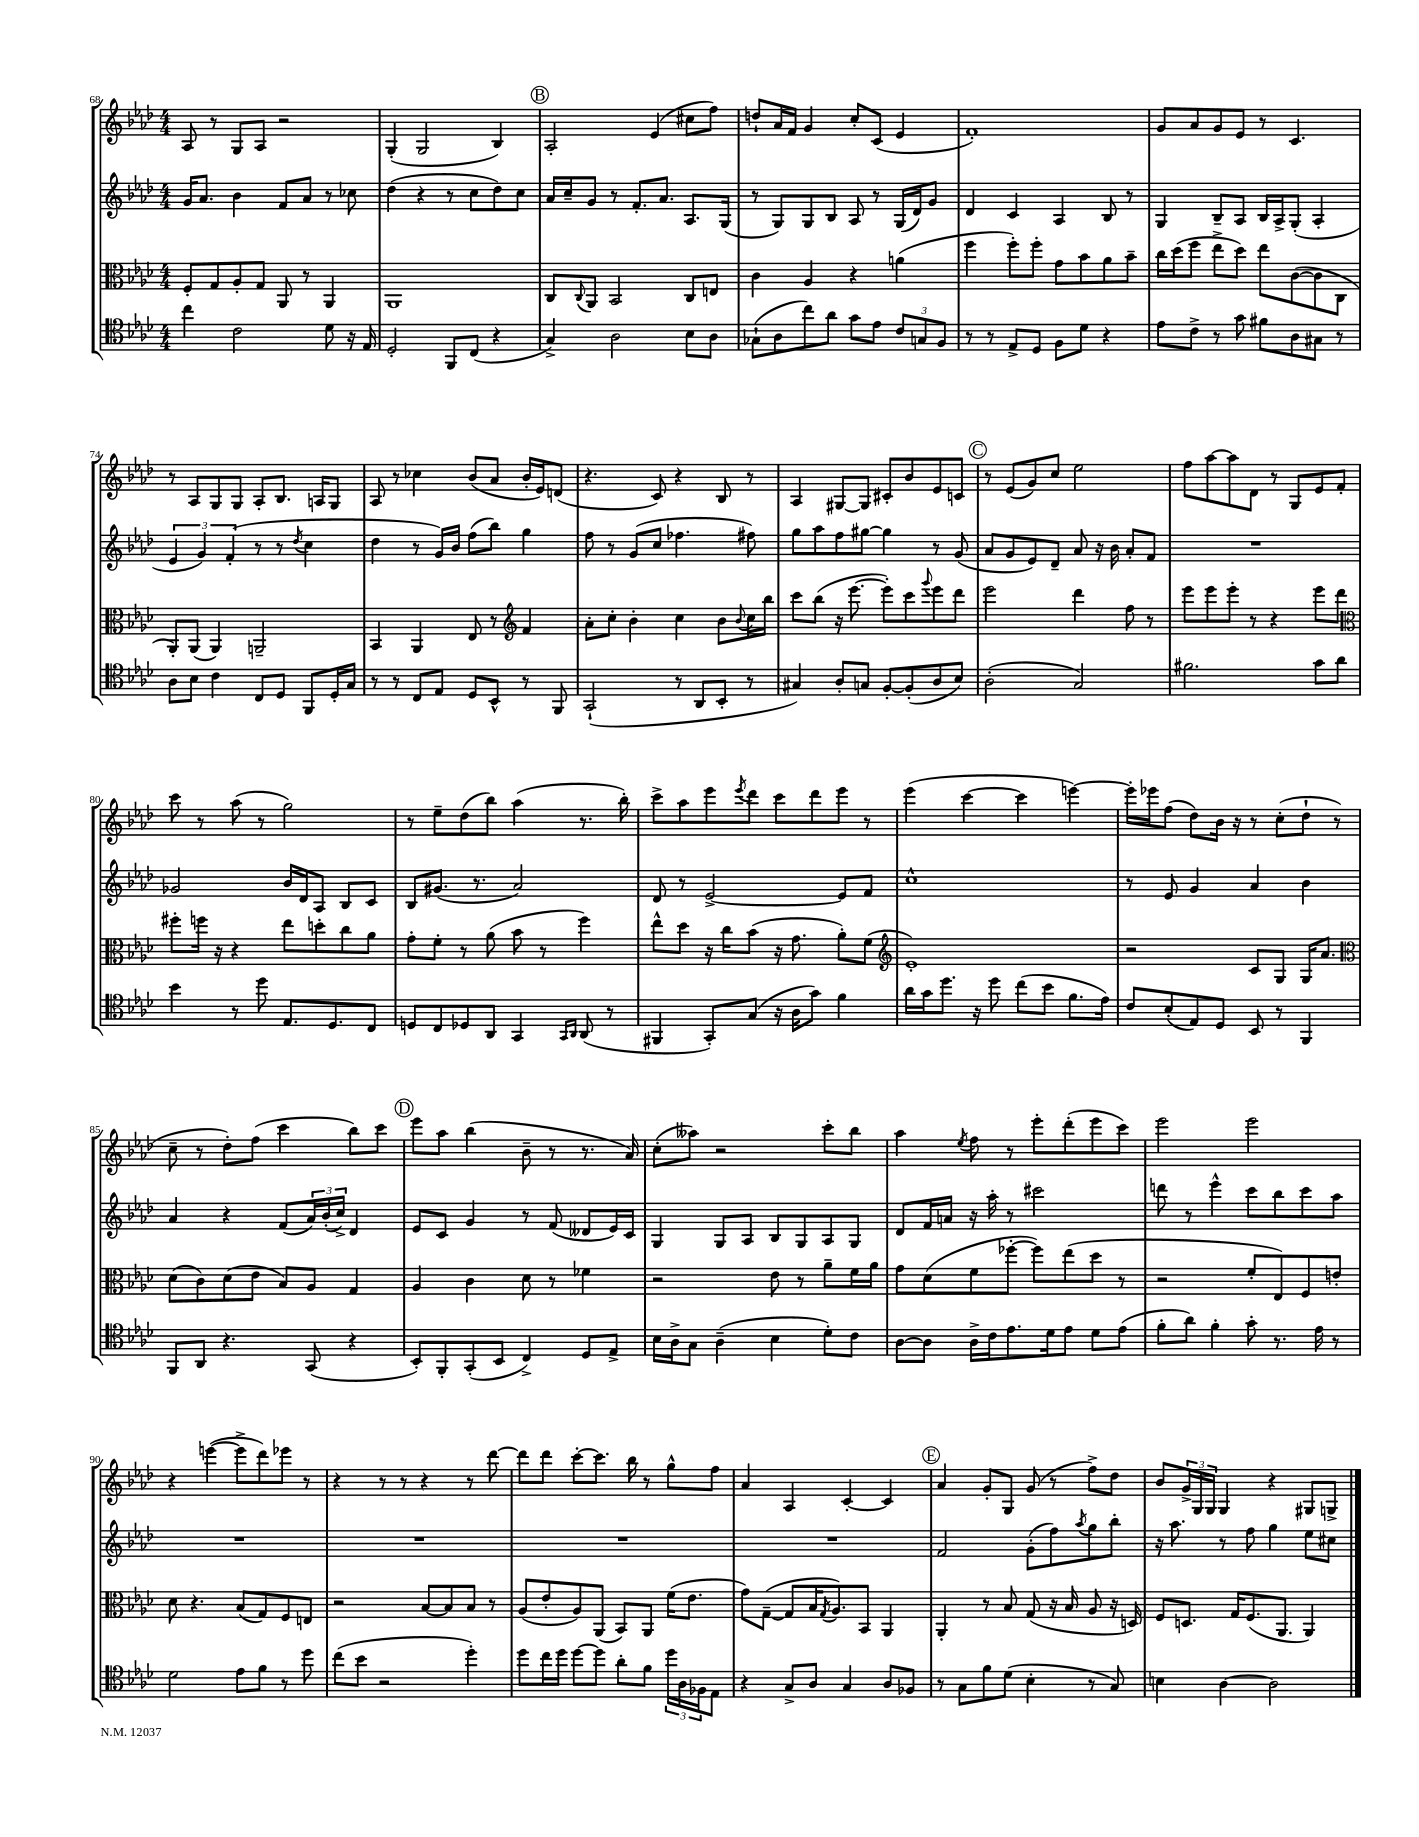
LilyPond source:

<<
\new StaffGroup <<
\new Staff = "s0" {
    \clef treble \key aes \major \numericTimeSignature \time 4/4
    aes8 r8 g8 aes8 r2 |
    g4-.( g2 bes4) |
    \mark \markup { \circle "B" } aes2-. ees'4( cis''8 f''8) |
    d''8-! aes'16 f'16 g'4 c''8-. c'8( ees'4 |
    f'1-.) |
    g'8 aes'8 g'8 ees'8 r8 c'4. |
    r8 aes8 g8 g8 aes8-. bes8. a16 g8 |
    aes8 r8 ces''4 bes'8( aes'8 bes'16-. ees'16) d'8( |
    r4. c'8) r4 bes8 r8 |
    aes4 gis8~ gis8 cis'8-. bes'8 ees'8 c'8 |
    \mark \markup { \circle "C" } r8 ees'8( g'8) c''8 ees''2 |
    f''8 aes''8~ aes''8 des'8 r8 g8 ees'8 f'8-. |
    c'''8 r8 aes''8( r8 g''2) |
    r8 ees''8-- des''8( bes''8) aes''4( r8. bes''16-.) |
    c'''8-> aes''8 ees'''8 \acciaccatura { ees'''8 } des'''8 c'''8 des'''8 ees'''8 r8 |
    ees'''4( c'''4~ c'''4 e'''4~) |
    e'''16-. ees'''16 f''8( des''8) bes'16 r16 r8 c''8-.( des''8-! r8 |
    c''8-- r8 des''8-.) f''8( c'''4 bes''8) c'''8 |
    \mark \markup { \circle "D" } ees'''8 aes''8 bes''4( bes'8-- r8 r8. aes'16) |
    c''8-.( aeses''8) r2 c'''8-. bes''8 |
    aes''4 \acciaccatura { ees''8 } f''8 r8 ees'''8-. des'''8-.( ees'''8 c'''8) |
    ees'''2 ees'''2 |
    r4 e'''4~( e'''8-> des'''8) ees'''8 r8 |
    r4 r8 r8 r4 r8 des'''8~ |
    des'''8 des'''8 c'''8~-. c'''8. bes''16 r8 g''8-^ f''8 |
    aes'4 aes4 c'4~-. c'4 |
    \mark \markup { \circle "E" } aes'4 g'8-. g8 g'8( r8 f''8->) des''8 |
    bes'8 \tuplet 3/2 { g'16-> g16 g16 } g4 r4 gis8 g8-> \bar "|." |
}
\new Staff = "s1" {
    \clef treble \key aes \major \numericTimeSignature \time 4/4
    g'16 aes'8. bes'4 f'8 aes'8 r8 ces''8 |
    des''4( r4 r8 c''8 des''8) c''8 |
    \mark \markup { \circle "B" } aes'16 c''16-- g'8 r8 f'8.-. aes'8. aes8. g16( |
    r8 g8) g8 bes8 aes8 r8 g16( des'16) g'8 |
    des'4 c'4 aes4 bes8 r8 |
    g4 bes8-- aes8 bes16 aes16-> g8-.( aes4-. |
    \tuplet 3/2 { ees'4 g'4) f'4-.( } r8 r8 \acciaccatura { des''8 } c''4 |
    des''4 r8 g'16) bes'16 f''8( bes''8) g''4 |
    f''8 r8 g'8( c''8 fes''4. fis''8) |
    g''8 aes''8 f''8 gis''8~ gis''4 r8 g'8( |
    \mark \markup { \circle "C" } aes'8 g'8 ees'8) des'8-- aes'8 r16 bes'16 aes'8-. f'8 |
    R1 |
    ges'2 bes'16 des'16 aes8 bes8 c'8 |
    bes8 gis'8.( r8. aes'2) |
    des'8 r8 ees'2~-> ees'8 f'8 |
    c''1-^ |
    r8 ees'8 g'4 aes'4 bes'4 |
    aes'4 r4 f'8( \tuplet 3/2 { aes'16) bes'16-.( c''16->) } des'4 |
    \mark \markup { \circle "D" } ees'8 c'8 g'4 r8 f'8( deses'8 ees'16) c'16 |
    g4 g8 aes8 bes8 g8 aes8 g8 |
    des'8 f'16 a'16 r16 aes''16-. r8 cis'''2 |
    d'''8 r8 ees'''4-^ c'''8 bes''8 c'''8 aes''8 |
    R1 |
    R1 |
    R1 |
    R1 |
    \mark \markup { \circle "E" } f'2 g'8-.( f''8) \acciaccatura { aes''8 } g''8 bes''8-. |
    r16 aes''8. r8 f''8 g''4 ees''8 cis''8 \bar "|." |
}
\new Staff = "s2" {
    \clef alto \key aes \major \numericTimeSignature \time 4/4
    f8-. g8 aes8-. g8 aes,8 r8 aes,4 |
    aes,1 |
    \mark \markup { \circle "B" } c8 \appoggiatura { c8 } aes,8 bes,2 c8 e8 |
    c'4 aes4 r4 a'4( |
    f''4 f''8-.) f''8-. g'8 bes'8 aes'8 bes'8-- |
    c''16 des''16( f''8 ees''8-> des''8) ees''8 c'8~( c'8 c8 |
    aes,8-.) aes,8( aes,4) a,2-- |
    bes,4 aes,4 ees8 r8 \clef treble f'4 |
    aes'8-. c''8-. bes'4-. c''4 bes'8 \appoggiatura { bes'8 } c''16 bes''16 |
    c'''8 bes''8( r16 ees'''8.~ ees'''8-.) c'''8 \appoggiatura { g'''8 } ees'''8 des'''8 |
    \mark \markup { \circle "C" } ees'''2 des'''4 f''8 r8 |
    ees'''8 ees'''8 ees'''8-. r8 r4 ees'''8 des'''8 |
    \clef alto fis''8-. f''16 r16 r4 ees''8 d''8-. c''8 aes'8 |
    g'8-. f'8-. r8 aes'8( bes'8 r8 f''4) |
    ees''8-^ des''8 r16 c''16 bes'8( r16 g'8. aes'8-.) f'8( |
    \clef treble ees'1-.) |
    r2 c'8 g8 g16 aes'8. |
    \clef alto des'8( c'8) des'8( ees'8 bes8) aes8 g4 |
    \mark \markup { \circle "D" } aes4 c'4 des'8 r8 fes'4 |
    r2 ees'8 r8 aes'8-- f'16 aes'16 |
    g'8 des'8( f'8 fes''8~-. fes''8) ees''8( des''8 r8 |
    r2 f'8-. ees8) f8 e'8-. |
    des'8 r4. bes8( g8) f8 e8 |
    r2 bes8~ bes8 bes8 r8 |
    aes8( ees'8-. aes8) aes,8( bes,8) aes,8 f'16( ees'8. |
    g'8) g8~--( g8 bes16 \acciaccatura { g8 } aes8.) bes,8 aes,4 |
    \mark \markup { \circle "E" } aes,4-. r8 bes8 g8( r16 bes16 aes8 r16 d16) |
    f8 d8. g16 f8.( aes,8. aes,4) \bar "|." |
}
\new Staff = "s3" {
    \clef tenor \key aes \major \numericTimeSignature \time 4/4
    c''4 c'2 des'8 r16 ees16 |
    des2-. f,8 c8( r4 |
    \mark \markup { \circle "B" } g4->) aes2 bes8 aes8 |
    ges8-!( aes8 c''8) aes'8 g'8 ees'8 \tuplet 3/2 { c'8 g8 f8 } |
    r8 r8 ees8-> des8 f8 des'8 r4 |
    ees'8 c'8-> r8 g'8 fis'8 aes8 gis8 r8 |
    aes8 bes8 c'4 c8 des8 f,8 des16-. g16 |
    r8 r8 c8 ees8 des8 bes,8-^ r8 f,8 |
    g,2-!( r8 aes,8 bes,8-. r8 |
    gis4) aes8-. g8 f8~-. f8-.( aes8 bes8) |
    \mark \markup { \circle "C" } aes2-.( g2) |
    fis'2. g'8 aes'8 |
    bes'4 r8 des''8 ees8. des8. c8 |
    d8 c8 des8 aes,8 g,4 \grace { g,16 aes,16 } aes,8( r8 |
    fis,4 g,8-.) g8( r16 aes16 g'8) f'4 |
    aes'16 g'16 des''8. r16 des''8 c''8( bes'8 f'8. ees'16) |
    c'8 bes8-.( ees8) des8 bes,8 r8 f,4 |
    f,8 aes,8 r4. g,8( r4 |
    \mark \markup { \circle "D" } bes,8-.) f,8-. g,8-.( bes,8 c4->) des8 ees8-> |
    bes16 aes16-> g8 aes4--( bes4 des'8-.) c'8 |
    aes8~ aes8 aes16-> c'16 ees'8. des'16 ees'8 des'8 ees'8( |
    f'8-. aes'8) f'4-. g'8-. r8. ees'16 r8 |
    des'2 ees'8 f'8 r8 des''8 |
    c''8( bes'8 r2 des''4-.) |
    des''8 c''16 des''16 des''8~ des''8 aes'8-. f'8 \tuplet 3/2 { des''16 aes16 fes16 } ees8 |
    r4 g8-> aes8 g4 aes8 fes8 |
    \mark \markup { \circle "E" } r8 g8 f'8 des'8( bes4-. r8 g8) |
    b4 aes4~ aes2 \bar "|." |
}
>>
>>
\layout { \context { \Score currentBarNumber = #68 } }
